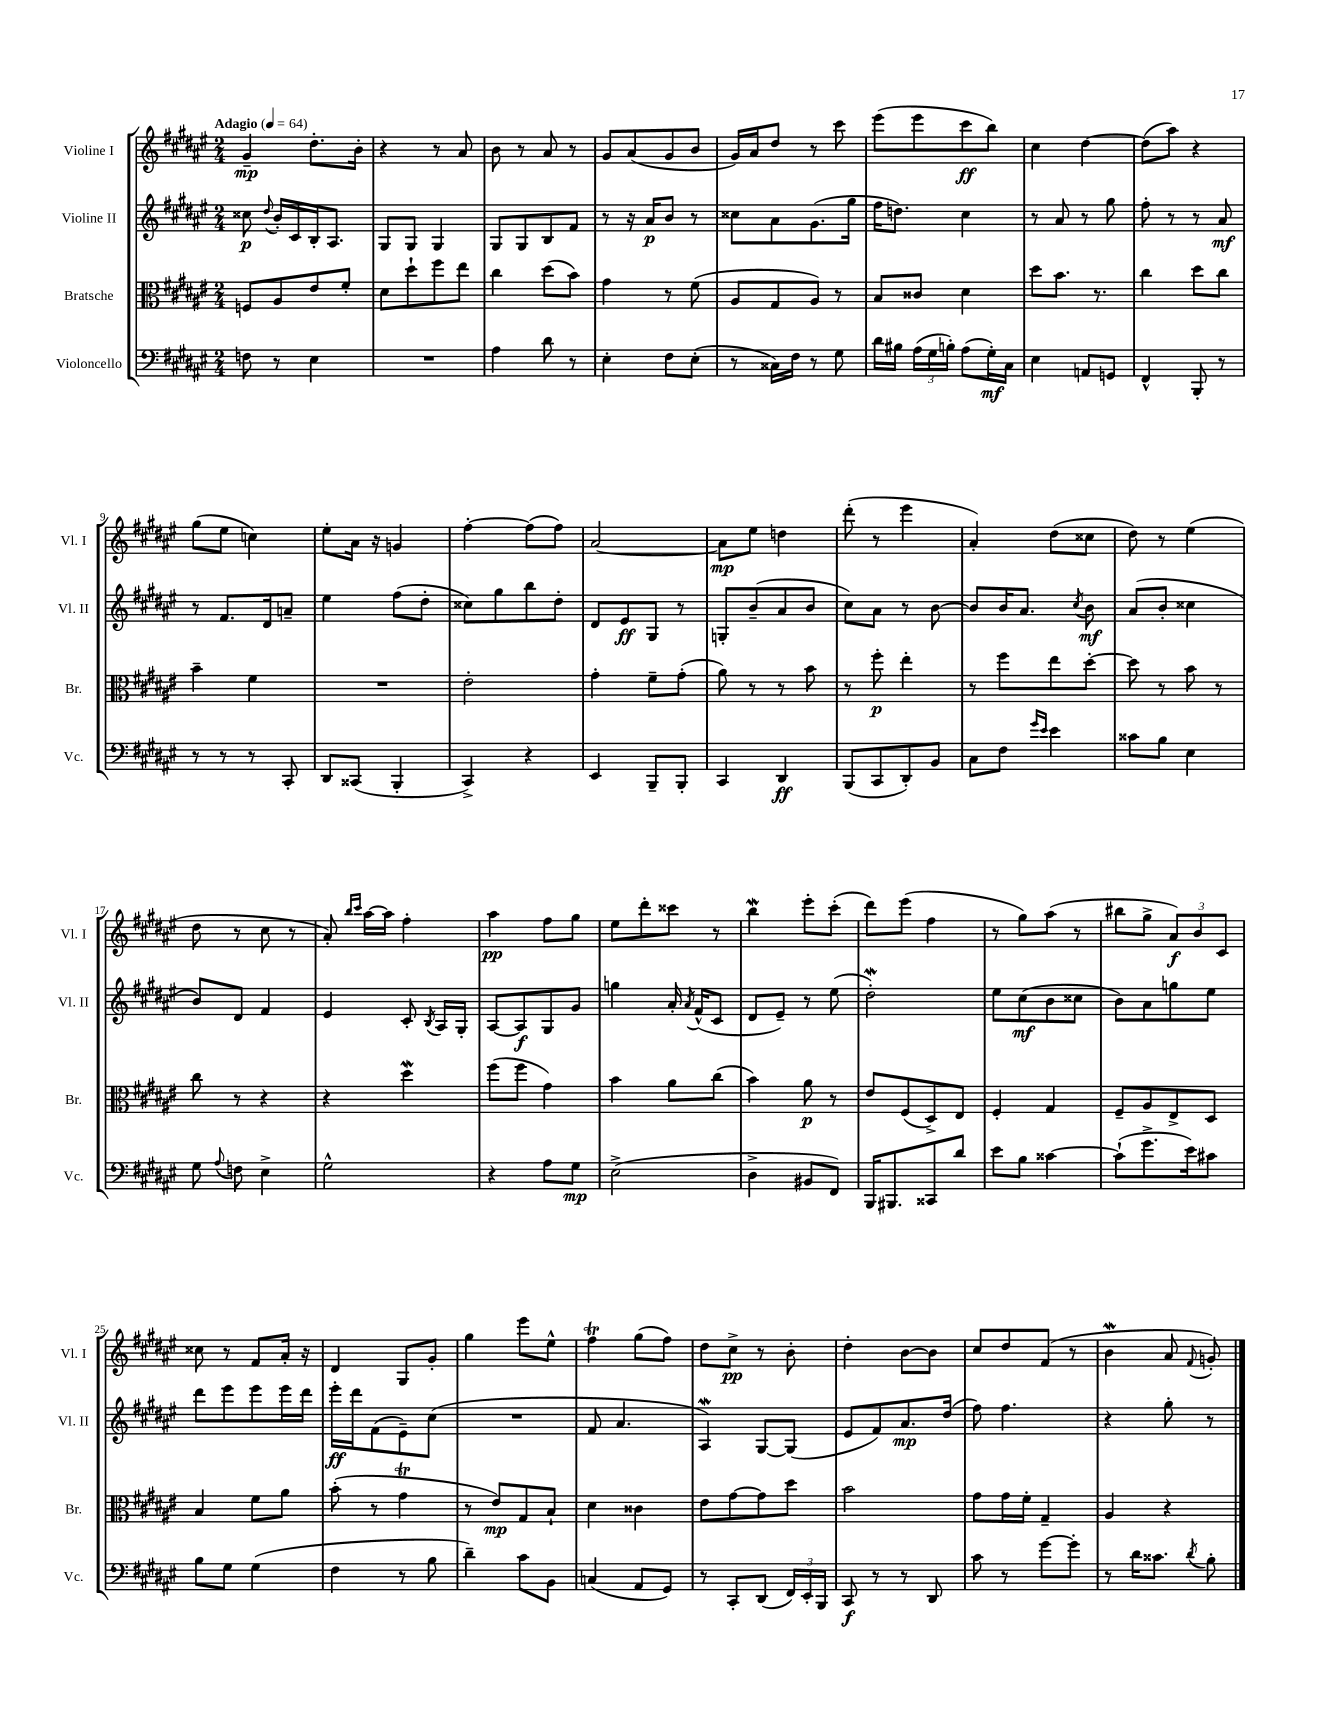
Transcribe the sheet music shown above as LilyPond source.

<<
\new StaffGroup <<
\new Staff = "s0" \with { instrumentName = "Violine I" shortInstrumentName = "Vl. I" } {
    \clef treble \key fis \major \numericTimeSignature \time 2/4 \tempo "Adagio" 4 = 64
    \autoBeamOff gis'4--\mp dis''8.[-. b'16]-. |
    r4 r8 ais'8 |
    b'8 r8 ais'8 r8 |
    gis'8[ ais'8( gis'8 b'8] |
    gis'16[) ais'16 dis''8] r8 cis'''8 |
    eis'''8[( eis'''8 cis'''8\ff b''8]) |
    cis''4 dis''4~ |
    dis''8[( ais''8]) r4 |
    gis''8[( eis''8] c''4) |
    eis''8[-. ais'16] r16 g'4 |
    fis''4~-. fis''8[( fis''8]) |
    ais'2~ |
    ais'8[\mp eis''8] d''4 |
    dis'''8-.( r8 eis'''4 |
    ais'4-.) dis''8[( cisis''8] |
    dis''8) r8 eis''4( |
    dis''8 r8 cis''8 r8 |
    ais'8-.) \grace { b''16[ cis'''16] } ais''16[~ ais''16] fis''4-. |
    ais''4\pp fis''8[ gis''8] |
    eis''8[ dis'''8-. cisis'''8] r8 |
    b''4\mordent eis'''8[-. cis'''8]-.( |
    dis'''8[) eis'''8]( fis''4 |
    r8 gis''8[) ais''8]( r8 |
    bis''8[ gis''8]-> \tuplet 3/2 { ais'8[\f) b'8 cis'8] } |
    cisis''8 r8 fis'8[ ais'16]-. r16 |
    dis'4 gis8[ gis'8]-. |
    gis''4 eis'''8[ eis''8]-^ |
    fis''4\trill gis''8[( fis''8]) |
    dis''8[ cis''8]->\pp r8 b'8-. |
    dis''4-. b'8[~ b'8] |
    cis''8[ dis''8 fis'8]( r8 |
    b'4\mordent ais'8 \appoggiatura { fis'8 } g'8-.) \bar "|." |
}
\new Staff = "s1" \with { instrumentName = "Violine II" shortInstrumentName = "Vl. II" } {
    \clef treble \key fis \major \numericTimeSignature \time 2/4
    \autoBeamOff cisis''8\p \appoggiatura { dis''8 } b'16[-. cis'16 b16-. ais8.] |
    gis8[ gis8] gis4 |
    gis8[ gis8 b8 fis'8] |
    r8 r16 ais'16[\p b'8] r8 |
    cisis''8[ ais'8 gis'8.( gis''16] |
    fis''16[ d''8.]) cis''4 |
    r8 ais'8 r8 gis''8 |
    fis''8-. r8 r8 ais'8\mf |
    r8 fis'8.[ dis'16 a'8]-- |
    eis''4 fis''8[( dis''8]-. |
    cisis''8[) gis''8 b''8 dis''8]-. |
    dis'8[ eis'8\ff gis8] r8 |
    g8[-. b'8--( ais'8 b'8] |
    cis''8[) ais'8] r8 b'8~ |
    b'8[ b'16 ais'8.] \acciaccatura { cis''8 } b'8\mf |
    ais'8[( b'8]-. cisis''4 |
    b'8[) dis'8] fis'4 |
    eis'4 cis'8-. \acciaccatura { b8 } ais16[ gis16]-. |
    ais8[~ ais8\f gis8 gis'8] |
    g''4 ais'16-. \acciaccatura { ais'8 } fis'16[-^( cis'8] |
    dis'8[ eis'8]--) r8 eis''8( |
    dis''2-.\mordent) |
    eis''8[ cis''8\mf( b'8 cisis''8] |
    b'8[) ais'8 g''8 eis''8] |
    dis'''8[ eis'''8 eis'''8 eis'''16 dis'''16] |
    eis'''16[-.\ff dis'''16 fis'8( eis'8--) cis''8]( |
    R2 |
    fis'8 ais'4. |
    ais4\mordent) gis8[~ gis8]( |
    eis'8[ fis'8) ais'8.\mp dis''16]( |
    fis''8) fis''4. |
    r4 gis''8-. r8 \bar "|." |
}
\new Staff = "s2" \with { instrumentName = "Bratsche" shortInstrumentName = "Br." } {
    \clef alto \key fis \major \numericTimeSignature \time 2/4
    \autoBeamOff f8[ ais8 eis'8 fis'8]-. |
    dis'8[ dis''8-! fis''8 eis''8] |
    cis''4 dis''8[( b'8]) |
    gis'4 r8 fis'8( |
    ais8[ gis8 ais8]) r8 |
    b8[ cisis'8] dis'4 |
    dis''8[ b'8.] r8. |
    cis''4 dis''8[ cis''8] |
    b'4-- fis'4 |
    R2 |
    eis'2-. |
    gis'4-. fis'8[-- gis'8]-.( |
    ais'8) r8 r8 b'8 |
    r8 fis''8-.\p eis''4-. |
    r8 fis''8[ eis''8 dis''8]~-. |
    dis''8 r8 b'8 r8 |
    cis''8 r8 r4 |
    r4 dis''4\mordent |
    fis''8[( fis''8] gis'4) |
    b'4 ais'8[ cis''8]( |
    b'4) ais'8\p r8 |
    eis'8[ fis8( dis8->) eis8] |
    fis4-. gis4 |
    fis8[-- ais8 eis8-> dis8] |
    b4 fis'8[ ais'8] |
    b'8-.( r8 gis'4\trill |
    r8 eis'8[\mp) gis8 b8]-! |
    dis'4 cisis'4 |
    eis'8[ gis'8~ gis'8 dis''8] |
    b'2 |
    gis'8[ gis'16 fis'16]-. gis4-- |
    ais4 r4 \bar "|." |
}
\new Staff = "s3" \with { instrumentName = "Violoncello" shortInstrumentName = "Vc." } {
    \clef bass \key fis \major \numericTimeSignature \time 2/4
    \autoBeamOff f8 r8 eis4 |
    R2 |
    ais4 dis'8 r8 |
    eis4-. fis8[ eis8]-.( |
    r8 cisis16[) fis16] r8 gis8 |
    dis'16[ bis16] \tuplet 3/2 { ais16[( gis16 b16]-.) } ais8[( gis16-.\mf) cis16] |
    eis4 a,8[ g,8] |
    fis,4-^ b,,8-. r8 |
    r8 r8 r8 cis,8-. |
    dis,8[ cisis,8]( b,,4-. |
    cis,4->) r4 |
    eis,4 b,,8[-- b,,8]-. |
    cis,4 dis,4\ff |
    b,,8[( cis,8 dis,8-.) b,8] |
    cis8[ fis8] \grace { gis'16[ eis'16] } eis'4 |
    cisis'8[ b8] eis4 |
    gis8 \appoggiatura { ais8 } f8 eis4-> |
    gis2-^ |
    r4 ais8[ gis8]\mp |
    eis2->( |
    dis4-> bis,8[ fis,8]) |
    b,,16[ bis,,8. cisis,8 dis'8] |
    eis'8[ b8] cisis'4~ |
    cisis'8[-!( gis'8.-> eis'16) cis'8] |
    b8[ gis8] gis4( |
    fis4 r8 b8 |
    dis'4--) cis'8[ b,8] |
    c4( ais,8[ gis,8]) |
    r8 cis,8[-. dis,8]( \tuplet 3/2 { fis,16[) eis,16-. b,,16] } |
    cis,8\f r8 r8 dis,8 |
    cis'8 r8 gis'8[~ gis'8]-. |
    r8 dis'16[ cisis'8.] \acciaccatura { dis'8 } b8-. \bar "|." |
}
>>
>>
